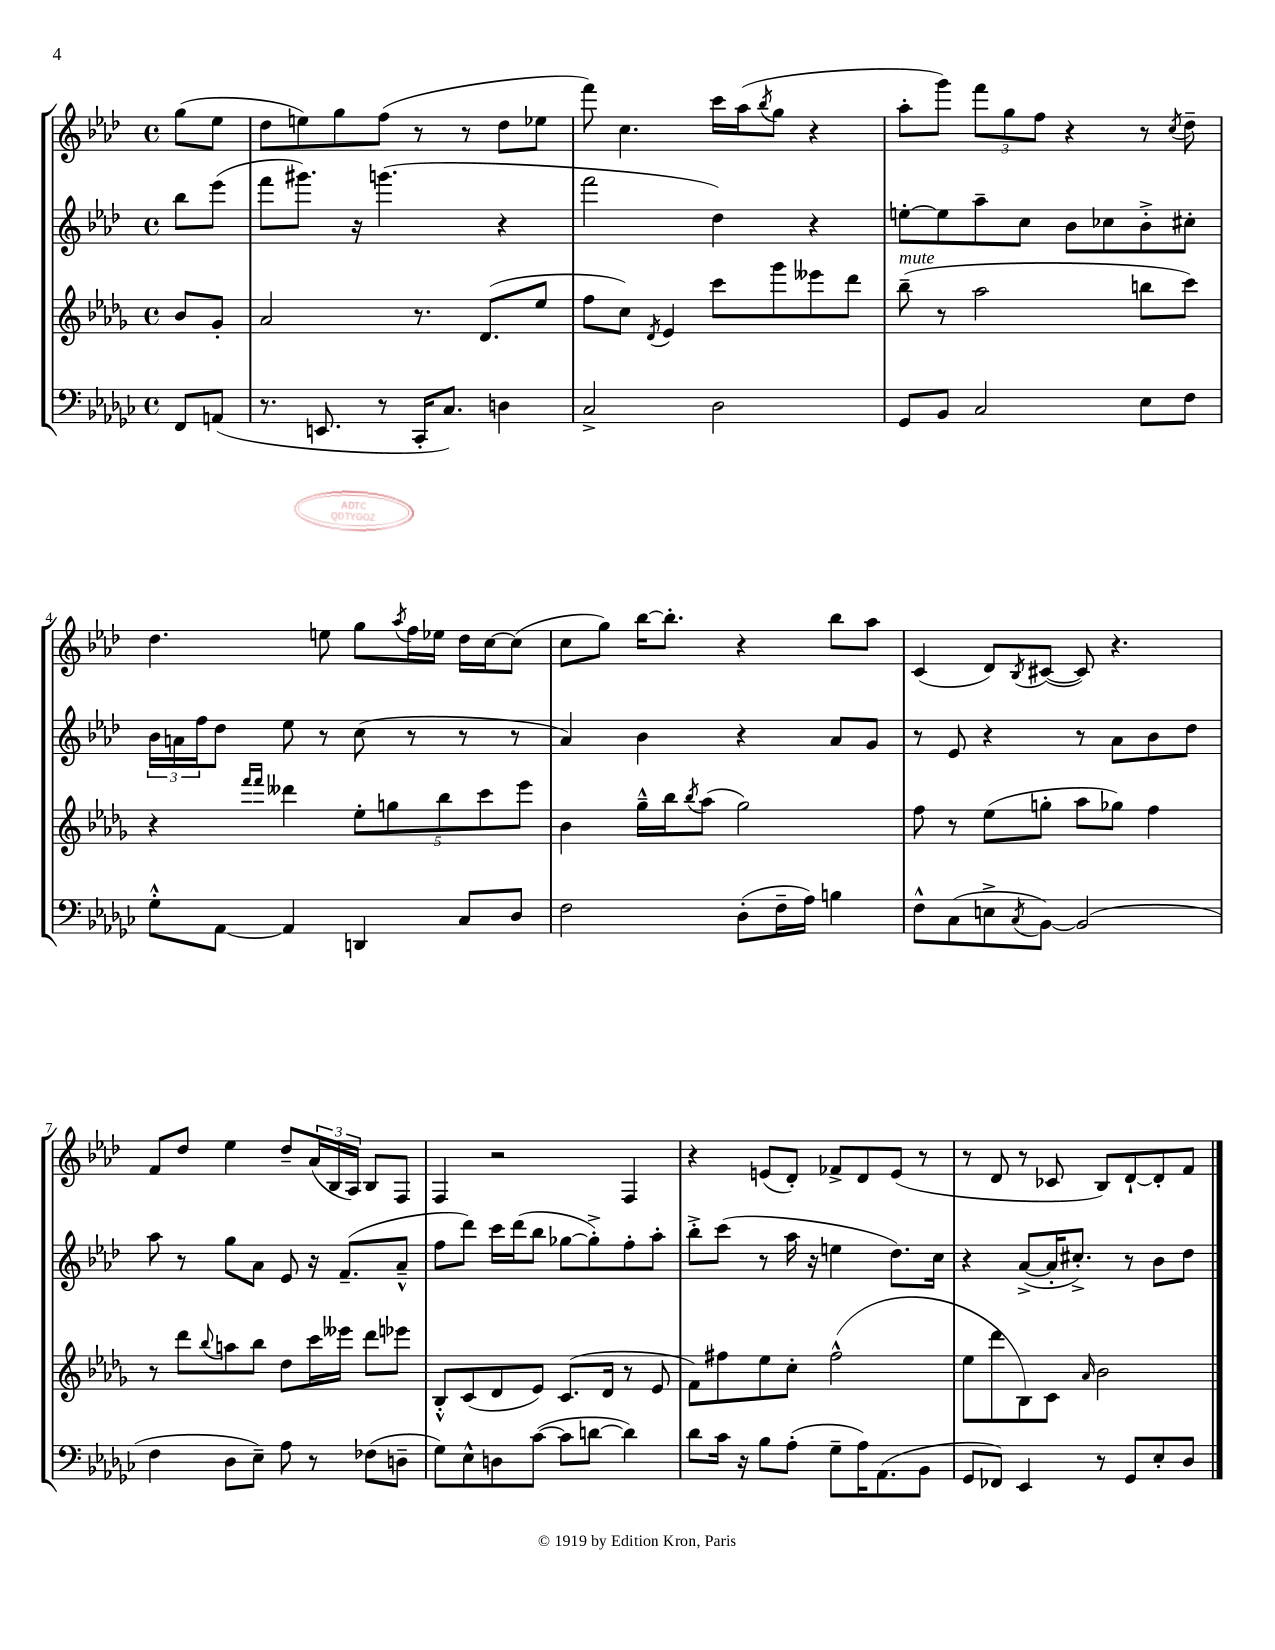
<<
\new StaffGroup <<
\new Staff = "s0" {
    \clef treble \key aes \major \defaultTimeSignature \time 4/4 \partial 4
    g''8( ees''8 |
    des''8 e''8) g''8 f''8( r8 r8 des''8 ees''8 |
    f'''8) c''4. c'''16 aes''16( \acciaccatura { bes''8 } g''8 r4 |
    aes''8-. g'''8) \tuplet 3/2 { f'''8 g''8 f''8 } r4 r8 \acciaccatura { c''8 } des''8-- |
    des''4. e''8 g''8 \acciaccatura { aes''8 } f''16 ees''16 des''16 c''16~ c''8( |
    c''8 g''8) bes''16~ bes''8.-. r4 bes''8 aes''8 |
    c'4( des'8) \acciaccatura { bes8 } cis'8~( cis'8) r4. |
    f'8 des''8 ees''4 des''8-- \tuplet 3/2 { aes'16( bes16 aes16) } bes8 f8 |
    f4 r2 f4 |
    r4 e'8( des'8-.) fes'8-> des'8 e'8( r8 |
    r8 des'8 r8 ces'8 bes8) des'8~-! des'8-. f'8 \bar "|." |
}
\new Staff = "s1" {
    \clef treble \key aes \major \defaultTimeSignature \time 4/4 \partial 4
    bes''8 ees'''8( |
    f'''8 gis'''8.) r16 g'''4.( r4 |
    f'''2 des''4) r4 |
    e''8~-. e''8 aes''8-- c''8 bes'8 ces''8 bes'8-.-> cis''8-. |
    \tuplet 3/2 { bes'16 a'16 f''16 } des''8 ees''8 r8 c''8( r8 r8 r8 |
    aes'4) bes'4 r4 aes'8 g'8 |
    r8 ees'8 r4 r8 aes'8 bes'8 des''8 |
    aes''8 r8 g''8 aes'8 ees'8 r16 f'8.--( aes'8---^ |
    f''8 des'''8) c'''16 des'''16( bes''8 ges''8~ ges''8-.->) f''8-. aes''8-. |
    bes''8-.-> c'''8( r8 aes''16 r16 e''4 des''8.) c''16 |
    r4 aes'8~->( aes'16-. cis''8.-.->) r8 bes'8 des''8 \bar "|." |
}
\new Staff = "s2" {
    \clef treble \key des \major \defaultTimeSignature \time 4/4 \partial 4
    bes'8 ges'8-. |
    aes'2 r8. des'8.( ees''8 |
    f''8 c''8) \acciaccatura { des'8 } ees'4 c'''8 ges'''8 eeses'''8 des'''8 |
    bes''8--^\markup { \italic "mute" }( r8 aes''2 b''8 c'''8) |
    r4 \grace { f'''16 f'''16 } deses'''4 \tuplet 5/4 { ees''8-. g''8 bes''8 c'''8 ees'''8 } |
    bes'4 ges''16---^ bes''16 \acciaccatura { bes''8 } aes''8( ges''2) |
    f''8 r8 ees''8( g''8-. aes''8 ges''8) f''4 |
    r8 des'''8 \appoggiatura { bes''8 } a''8 bes''8 des''8 c'''16 eeses'''16 des'''8 ees'''8 |
    bes8-.-^ c'8( des'8 ees'8) c'8.( des'16 r8 ees'8 |
    f'8) fis''8 ees''8 c''8-. fis''2-^( |
    ees''8 des'''8 bes8) c'8 \grace { aes'16 } bes'2 \bar "|." |
}
\new Staff = "s3" {
    \clef bass \key ges \major \defaultTimeSignature \time 4/4 \partial 4
    f,8 a,8( |
    r8. e,8. r8 ces,16-. ces8.) d4 |
    ces2-> des2 |
    ges,8 bes,8 ces2 ees8 f8 |
    ges8-.-^ aes,8~ aes,4 d,4 ces8 des8 |
    f2 des8-.( f16-- aes16) b4 |
    f8-^ ces8( e8-> \acciaccatura { ces8 } bes,8~) bes,2( |
    f4 des8 ees8--) aes8 r8 fes8( d8-- |
    ges8) ees8-^ d8 ces'8~( ces'8 d'8~ d'4) |
    des'8 ces'16 r16 bes8 aes8-.( ges8-- aes16) aes,8.( bes,8 |
    ges,8 fes,8) ees,4 r8 ges,8 ees8-. des8 \bar "|." |
}
>>
>>
